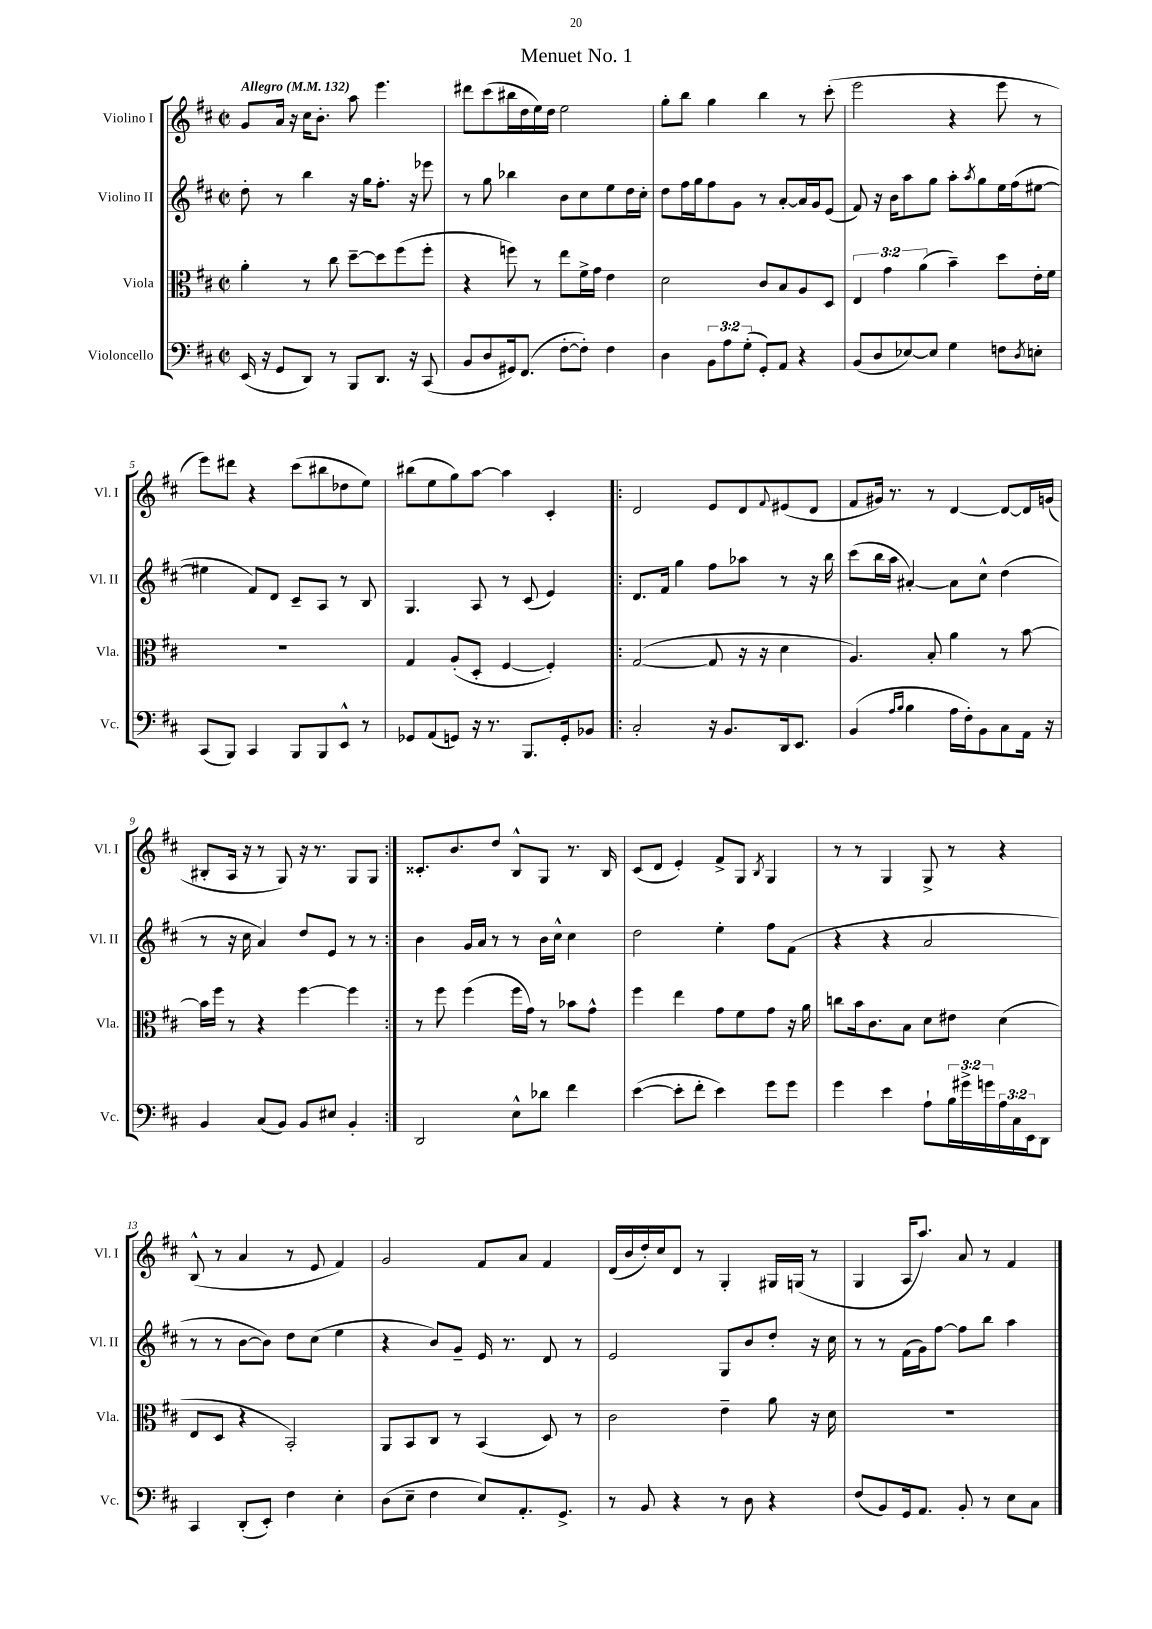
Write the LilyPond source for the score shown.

\header { title = "Menuet No. 1" }
<<
\new StaffGroup <<
\new Staff = "s0" \with { instrumentName = "Violino I" shortInstrumentName = "Vl. I" } {
    \clef treble \key d \major \defaultTimeSignature \time 2/2 \tempo "Allegro" 4 = 132
    g'8 a'16 r16 cis''16 b'8.-. a''8 e'''4. |
    dis'''8 cis'''8( bis''16 d''16 e''16) d''16 e''2 |
    g''8-. b''8 g''4 b''4 r8 cis'''8-.( |
    e'''2 r4 e'''8 r8 |
    e'''8) dis'''8 r4 cis'''8( bis''8 des''8 e''8) |
    bis''8( e''8 g''8) a''8~ a''4 cis'4-. |
    \repeat volta 2 { d'2 e'8 d'8 \appoggiatura { fis'8 } eis'8( d'8 |
    fis'8 gis'16) r8. r8 d'4~ d'8~ d'16 g'16( |
    bis8-. a16 r16 r8 g8) r16 r8. g8 g8 | }
    cisis'8.-. b'8. d''8 b8-^ g8 r8. b16 |
    cis'8( d'8 e'4-.) fis'8-> g8 \acciaccatura { b8 } g4 |
    r8 r8 g4 g8-> r8 r4 |
    b8-^( r8 a'4 r8 e'8 fis'4) |
    g'2 fis'8 a'8 fis'4 |
    d'16( b'16 d''16-.) cis''16 d'8 r8 g4-. gis16 g16( r8 |
    g4 a16 a''8.) a'8 r8 fis'4 \bar "|." |
}
\new Staff = "s1" \with { instrumentName = "Violino II" shortInstrumentName = "Vl. II" } {
    \clef treble \key d \major \defaultTimeSignature \time 2/2
    d''8-. r8 b''4 r16 g''16 fis''8.-. r16 ees'''8 |
    r8 g''8 bes''4 b'8 cis''8 e''8 d''16 cis''16-. |
    d''8 fis''16 g''16 fis''8 g'8 r8 a'8~-. a'16 g'16 e'8( |
    fis'8) r16 b'16 a''8 g''8 a''8-. \acciaccatura { a''8 } g''8 e''16 fis''16( eis''8~ |
    eis''4 fis'8) d'8 cis'8-- a8 r8 b8 |
    g4. a8 r8 cis'8( e'4) |
    \repeat volta 2 { d'8. fis'16 g''4 fis''8 aes''8 r8 r16 b''16 |
    cis'''8( b''16 a''16 ais'4~-.) ais'8 cis''8-^ d''4( |
    r8 r16 cis''16 a'4) d''8 e'8 r8 r8 | }
    b'4 g'16 a'16 r8 r8 b'16 cis''16-^ cis''4 |
    d''2 e''4-. fis''8 fis'8( |
    r4 r4 a'2 |
    r8 r8 b'8~ b'8) d''8 cis''8( e''4 |
    r4 b'8) g'8-- e'16 r8. d'8 r8 |
    e'2 g8 b'8 d''8-. r16 cis''16 |
    r8 r8 fis'16( g'16) fis''8~ fis''8 b''8 a''4 \bar "|." |
}
\new Staff = "s2" \with { instrumentName = "Viola" shortInstrumentName = "Vla." } {
    \clef alto \key d \major \defaultTimeSignature \time 2/2 \override Staff.TupletNumber.text = #tuplet-number::calc-fraction-text
    a'4-. r8 cis''8 d''8~-- d''8 fis''8( fis''8-. |
    r4 f''8) r8 e''8 fis'16-> g'16 e'4 |
    d'2 cis'8 b8 a8 d8 |
    \tuplet 3/2 { e4 g'4 a'4( } b'4--) d''8 e'16-. fis'16 |
    R1 |
    g4 a8-.( d8-. fis4~ fis4-.) |
    \repeat volta 2 { g2~( g8 r16 r16 d'4 |
    a4.) b8-. a'4 r8 b'8~ |
    b'16 fis''16 r8 r4 fis''4~ fis''4 | }
    r8 fis''8 fis''4( fis''16 g'16) r8 bes'8 g'8-^ |
    fis''4 e''4 g'8 fis'8 g'8 r16 a'16 |
    c''8 b'16 cis'8. b8 d'8 eis'8 d'4( |
    e8 d8 r4 b,2-.) |
    a,8 b,8 cis8 r8 b,4( d8) r8 |
    cis'2 e'4-- a'8 r16 d'16 |
    R1 \bar "|." |
}
\new Staff = "s3" \with { instrumentName = "Violoncello" shortInstrumentName = "Vc." } {
    \clef bass \key d \major \defaultTimeSignature \time 2/2 \override Staff.TupletNumber.text = #tuplet-number::calc-fraction-text
    e,16( r16 g,8 d,8) r8 b,,8 d,8. r16 cis,8( |
    b,8 d8 gis,16) fis,8.( fis8~-. fis8-.) fis4 |
    d4 \tuplet 3/2 { b,8 a8 g8-.( } g,8-.) a,8 r4 |
    b,8( d8 ees8~) ees8 g4 f8 \acciaccatura { d8 } e8-. |
    cis,8( b,,8) cis,4 b,,8 b,,8 e,8-^ r8 |
    ges,8 a,8( g,8) r16 r8. b,,8. g,16-. bes,8 |
    \repeat volta 2 { cis2-. r16 b,8. d,16 e,8. |
    b,4( \grace { a16 b16 } b4 a16 fis16-.) b,8 cis8 a,16 r16 |
    b,4 cis8( b,8) b,8 eis8 b,4-. | }
    d,2 e8-^ des'8 fis'4 |
    e'4~( e'8-. fis'8-. e'4) g'8 g'8 |
    g'4 e'4 a8-! \tuplet 3/2 { b16 gis'16-> g'16 } \tuplet 3/2 { a16 cis16 e,16 } d,8 |
    cis,4 d,8-.( e,8-.) fis4 e4-. |
    d8( e8-- fis4 e8) a,8.-. g,8.-> |
    r8 b,8 r4 r8 d8 r4 |
    fis8( b,8) g,16 a,8. b,8-. r8 e8 cis8 \bar "|." |
}
>>
>>
